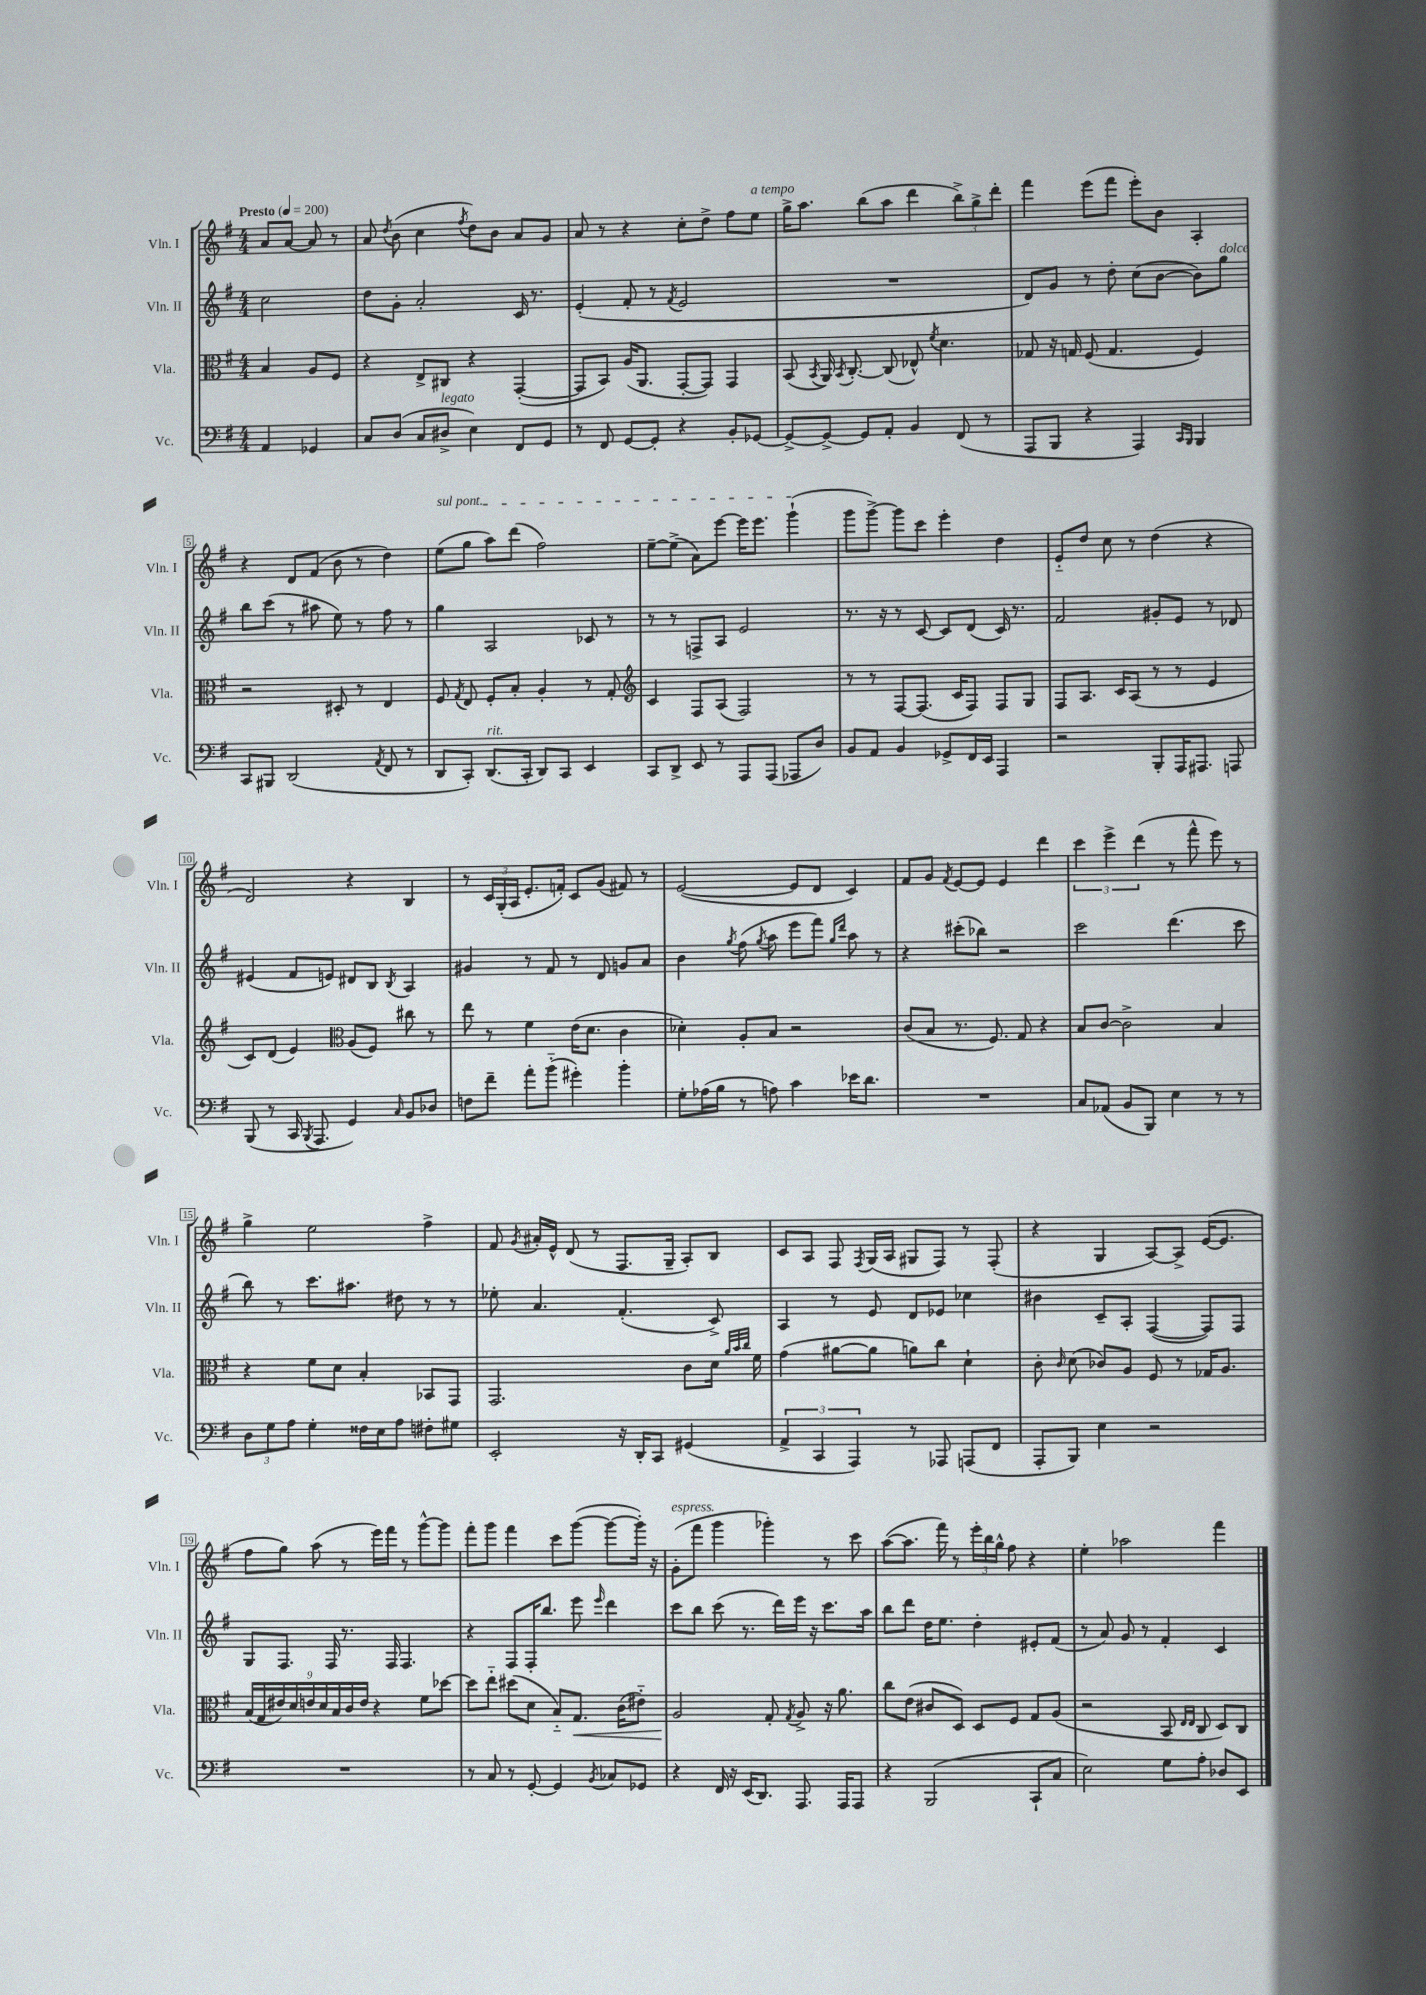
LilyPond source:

<<
\new StaffGroup <<
\new Staff = "s0" \with { instrumentName = "Vln. I" shortInstrumentName = "Vln. I" } {
    \clef treble \key g \major \numericTimeSignature \time 4/4 \partial 2 \tempo "Presto" 4 = 200
    \autoBeamOff a'8[ a'8]~ a'8 r8 |
    a'8 \acciaccatura { d''8 } b'8( c''4 \acciaccatura { fis''8 } d''8[) b'8] a'8[ g'8] |
    a'8 r8 r4 c''8[-. d''8]-> fis''8[ e''8]^\markup { \italic "a tempo" } |
    g''16[-> a''8.] b''8[( a''8] d'''4 \tuplet 3/2 { b''8[->) g''8-> d'''8]-. } |
    fis'''4 e'''8[( fis'''8] e'''8[-.) b'8] a4-. |
    r4 d'8[ fis'8]( b'8 r8 d''4) |
    \once \override TextSpanner.bound-details.left.text = \markup { \italic "sul pont." } e''8[\startTextSpan( g''8] a''8[) d'''8]( fis''2) |
    e''8[~-- e''8]->( a'8[) e'''8]~ e'''16[ e'''8.] g'''4-!\stopTextSpan( |
    g'''8[ g'''8]~->) g'''8[ c'''8] e'''4-. d''4 |
    e'8[-_ d''8] c''8 r8 d''4( r4 |
    d'2) r4 b4 |
    r8 \tuplet 3/2 { c'16[ g16-.( a16] } e'8.[-. f'16]-.) c'8[ g'8]( fis'8) r8 |
    e'2~( e'8[ d'8] c'4) |
    fis'8[ g'8] \acciaccatura { fis'8 } e'8[~ e'8] e'4 d'''4 |
    \tuplet 3/2 { c'''4 e'''4-> d'''4( } r8 fis'''8-^ e'''8) r8 |
    g''4-> e''2 fis''4-> |
    fis'8 \acciaccatura { g'8 } ais'16[-. e'16]-^ d'8( r8 fis8.[ g16]-- a8[-.) b8] |
    c'8[ a8] fis8 \acciaccatura { fis8 } g16[( a16] gis8[ fis8]) r8 fis8-.( |
    r4 g4 a8[~) a8]-> e'16[~( e'8.] |
    fis''8[ g''8]) a''8( r8 e'''16[) fis'''16] r8 g'''8[~-^ g'''8] |
    fis'''8[-. g'''8] fis'''4 c'''8[ g'''8]~( g'''8[~ g'''16]-.) r16 |
    g'8[-.^\markup { \italic "espress." }( fis'''8] g'''4 ges'''4-.) r8 c'''8 |
    a''8[~( a''8.] fis'''16) r8 \tuplet 3/2 { e'''16[-. b''16 g''16]-^ } fis''8 r4 |
    e''4-. aes''2 fis'''4 \bar "|." |
}
\new Staff = "s1" \with { instrumentName = "Vln. II" shortInstrumentName = "Vln. II" } {
    \clef treble \key g \major \numericTimeSignature \time 4/4 \partial 2
    \autoBeamOff c''2 |
    d''8[ g'8]-. a'2-. c'16 r8. |
    e'4-.( fis'8-. r8 \acciaccatura { fis'8 } e'2 |
    R1 |
    d'8[) g'8] r8 d''8-. c''8[( b'8]~ b'8[) g''8]^\markup { \italic "dolce" } |
    b''8[ c'''8]( r8 ais''8 e''8) r8 fis''8 r8 |
    g''4 a2 ces'8 r8 |
    r8 r8 f8[-> a8] e'2 |
    r8. r16 r8 c'8~ c'8[ d'8]( c'16) r8. |
    fis'2 gis'8[-. e'8] r8 des'8 |
    eis'4( fis'8[ e'8]) dis'8[ b8] \acciaccatura { b8 } a4 |
    gis'4 r8 fis'8 r8 d'8 g'8[ a'8] |
    b'4 \acciaccatura { g''8 } fis''8( \acciaccatura { g''8 } a''8 e'''8[ fis'''8]) \grace { g''16[ d'''16] } a''8 r8 |
    r4 cis'''8[-.( bes''8]) r2 |
    c'''2 d'''4.( c'''8 |
    b''8) r8 c'''8.[ ais''8.] dis''8 r8 r8 |
    ees''8-. a'4. fis'4.-.( c'8->) |
    a4 r8 e'8 d'8[ ees'8] ces''4 |
    bis'4 c'8[-- a8]-. fis4~( fis8[) fis8] |
    g8[ fis8.] fis16 r8. fis16 fis4. |
    r4 fis8[ fis16-. b''8.] e'''8 \grace { e'''16 } d'''4 |
    c'''8[ b''8] c'''8( r8. d'''16[) e'''16] r16 c'''8.[ a''16] |
    b''8[ d'''8] d''16[ e''8.] d''4-. eis'8[-. fis'8]( |
    r8 a'8) g'8 r8 fis'4-. c'4 \bar "|." |
}
\new Staff = "s2" \with { instrumentName = "Vla." shortInstrumentName = "Vla." } {
    \clef alto \key g \major \numericTimeSignature \time 4/4 \partial 2
    \autoBeamOff b4 a8[ fis8] |
    r4 e8[-> cis8] r4 g,4~-.( |
    g,8[ b,8]) a16[( a,8.] g,8[~-. g,8]) g,4 |
    b,8( \acciaccatura { b,8 } a,16) \acciaccatura { b,8 } c8.~-. c8( ees8-^) \acciaccatura { fis'8 } d'4. |
    ges8 r16 g16 fis8( g4. fis4) |
    r2 dis8-. r8 e4 |
    fis8 \acciaccatura { g8 } e8 fis8[-. b8]-. a4-. r8 g8-. |
    \clef treble c'4 fis8[ a8]( fis2) |
    r8 r8 fis8[~ fis8.]( c'16[ fis8]) fis8[ g8] |
    fis8[ a8.] c'16[ a8]( r8 r8 e'4 |
    c'8[) d'8]( e'4) \clef alto a8[( fis8]) cis''8 r8 |
    e''8 r8 fis'4 e'16[( d'8.] c'4 |
    des'4-.) a8[-. b8] r2 |
    c'8[( b8] r8. fis8.) g8 r4 |
    b8[ c'8]~ c'2-> b4 |
    r4 fis'8[ d'8] b4-. bes,8[ g,8] |
    g,2. c'8[ d'16] \grace { a'32[ b'32 c''32] } fis'16 |
    g'4( ais'8[~ ais'8] a'8[) c''8] d'4-! |
    c'8-. \grace { c'16 } d'8( ces'8[) a8] fis8 r8 ges16[ a8.] |
    \tuplet 9/8 { b16[( g16 eis'16) d'16 e'16 d'16 b16 c'16 e'16] } r4 fis'8[ des''8]~ |
    des''8[ e''8]-_ dis''8[( d'8] b8[-_) g8.]\< c'16[( eis'8]-_) |
    a2\! g8-. \acciaccatura { g8 } a8-> r16 a'8. |
    c''8[ e'8]( cis'8[ d8]) d8[ fis8] g8[ a8]( |
    r2 b,8 \grace { e16[ e16] } c8 d8[) c8] \bar "|." |
}
\new Staff = "s3" \with { instrumentName = "Vc." shortInstrumentName = "Vc." } {
    \clef bass \key g \major \numericTimeSignature \time 4/4 \partial 2
    \autoBeamOff a,4 ges,4 |
    c8[ d8]( c8[ dis8]->^\markup { \italic "legato" } e4) fis,8[ g,8] |
    r8 fis,8 g,8[~ g,8]-. r4 b,8[-. ges,8]~ |
    ges,8[~-> ges,8]~-> ges,8[ a,8]-. b,4 fis,8( r8 |
    a,,8[ b,,8] r4 a,,4) \grace { c,16[ b,,16] } b,,4 |
    c,8[ bis,,8] d,2( \acciaccatura { a,8 } fis,8 r8 |
    d,8[ c,8]-.) d,8.[^\markup { \italic "rit." }( c,16]-. d,8[) c,8] e,4 |
    c,8[ d,8]-> e,8 r8 a,,8[ a,,8]( aes,,8[ d8]) |
    b,8[ a,8] b,4 ges,8[-> fis,16 e,16] a,,4 |
    r2 b,,8[-. a,,16 ais,,8.] a,,8 |
    b,,8( r8 c,16 \acciaccatura { b,,8 } a,,8. g,4) \grace { c16 } b,8[ des8] |
    f8[ fis'8]-- a'8[-. b'8]-_( gis'4-.) b'4-. |
    g8[-. aes16( b16] r8 a8) c'4 ees'16[ d'8.] |
    R1 |
    c8[ aes,8]( b,8[ b,,8]) e4 r8 r8 |
    \tuplet 3/2 { d8[ g8 a8] } g4-. fisis16[ e16 a8] fis8[-. gis8] |
    e,2-. r16 d,16[-. c,8] gis,4( |
    \tuplet 3/2 { a,4-> c,4 a,,4) } r8 aes,,8 a,,8[( fis,8] |
    a,,8[-. b,,8]) e4 r2 |
    R1 |
    r8 c8 r8 g,8~-. g,4 \acciaccatura { b,8 } ces8[ ges,8] |
    r4 fis,16 r16 e,16[( d,8.]) a,,8. a,,16[ a,,8] |
    r4 b,,2( c,8[-! c8] |
    e2) g8[ a8]-. des8[ e,8] \bar "|." |
}
>>
>>
\layout { \context { \Score \override BarNumber.stencil = #(make-stencil-boxer 0.1 0.3 ly:text-interface::print) } }
